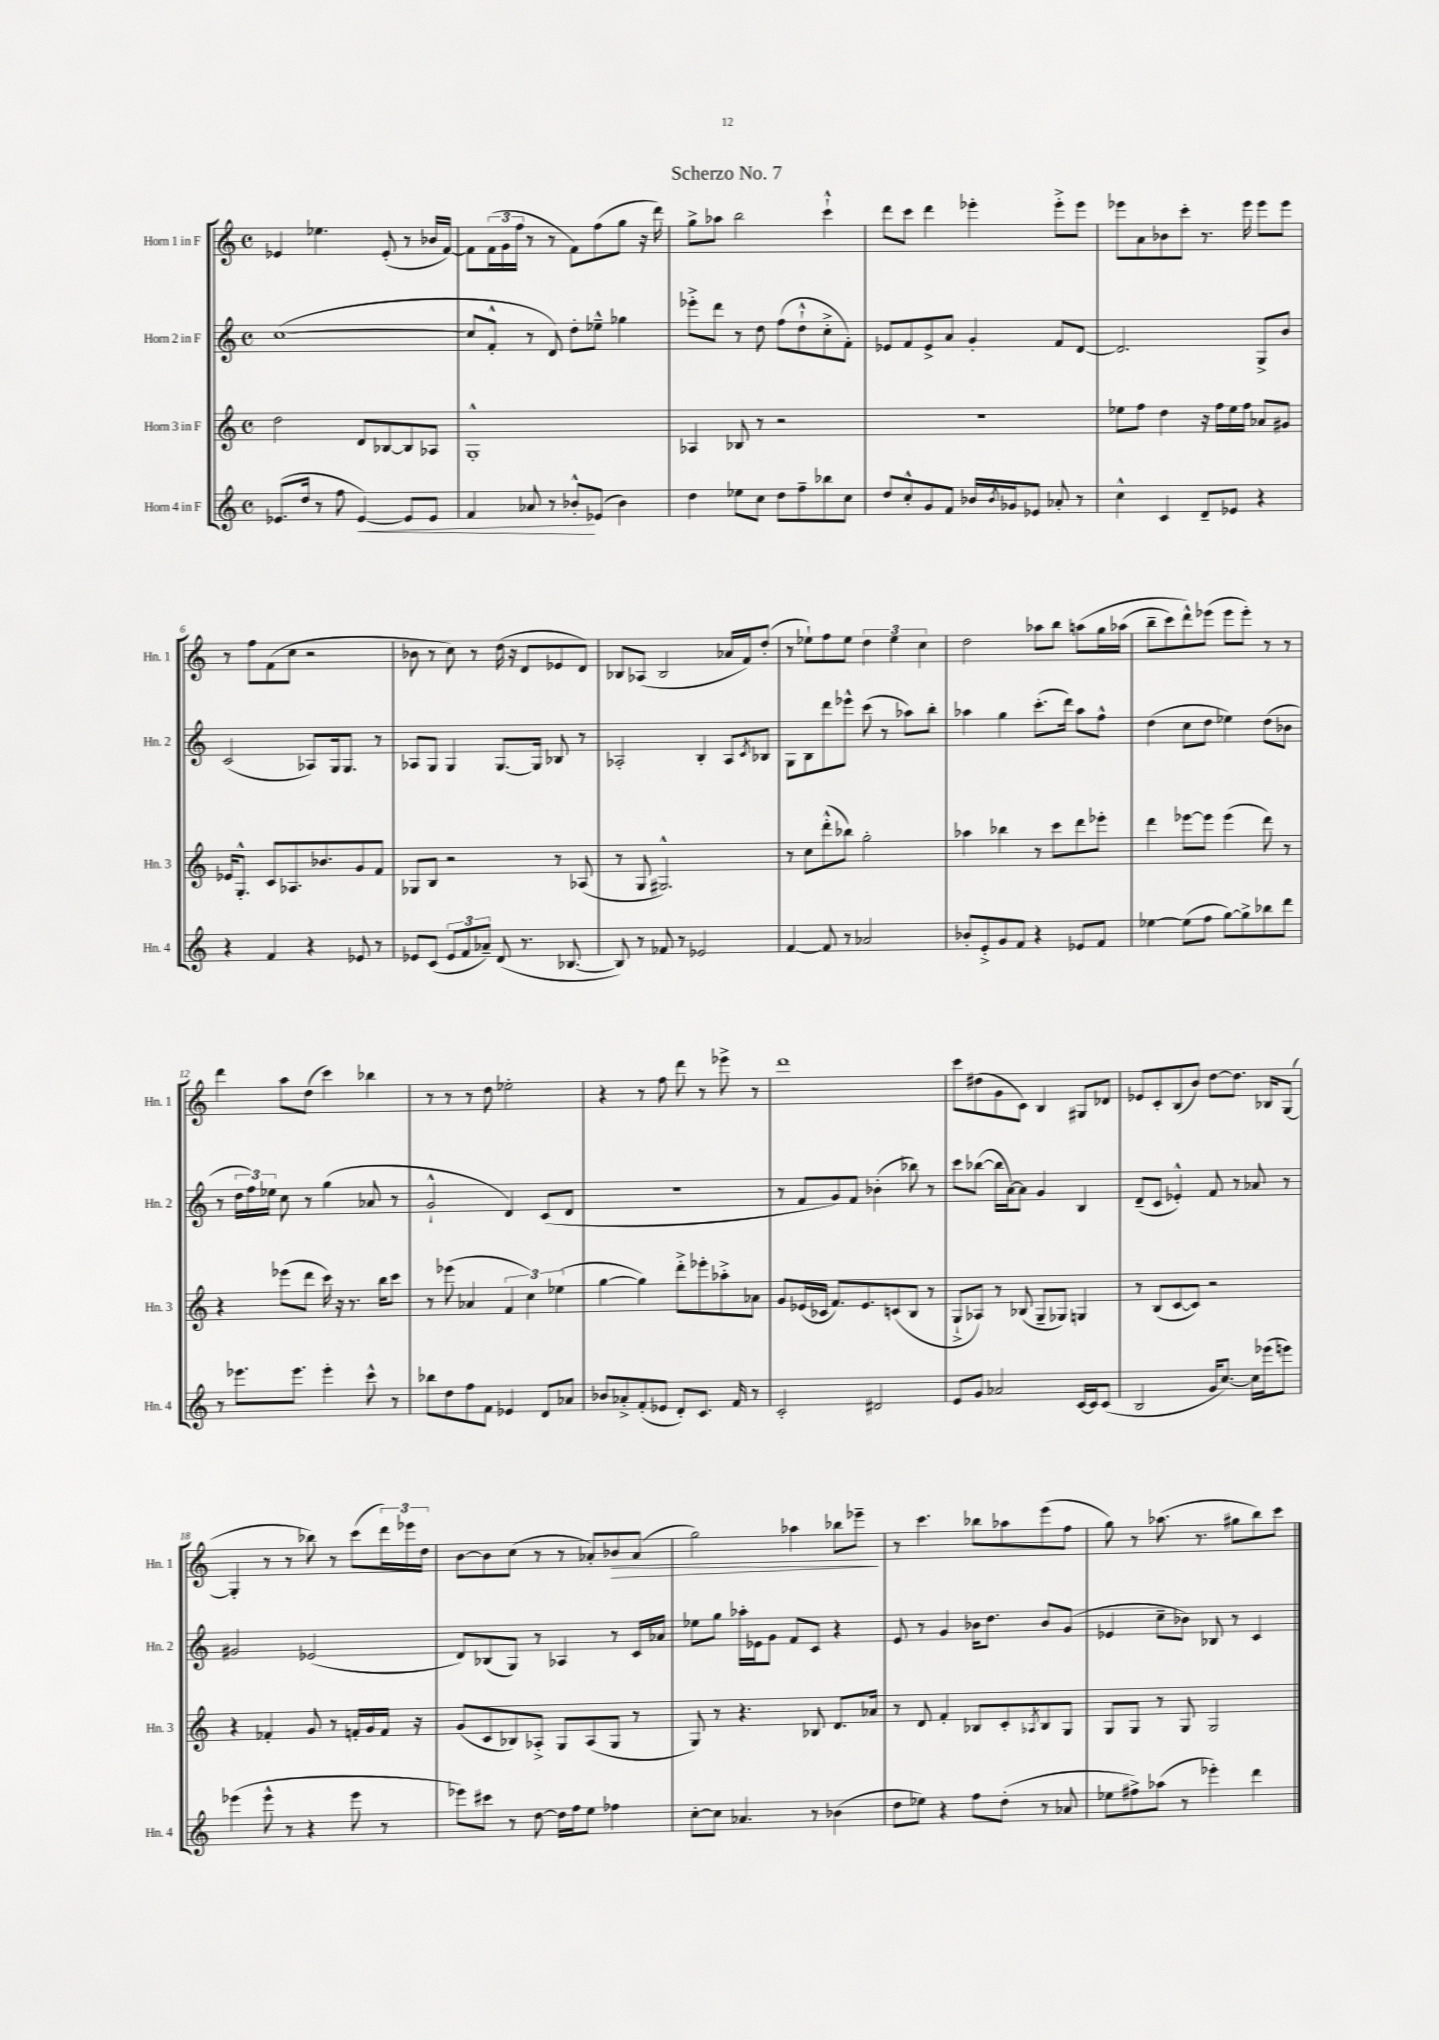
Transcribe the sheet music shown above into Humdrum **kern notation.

**kern	**kern	**kern	**kern
*staff4	*staff3	*staff2	*staff1
*clefG2	*clefG2	*clefG2	*clefG2
*k[]	*k[]	*k[]	*k[]
*M4/4	*M4/4	*M4/4	*M4/4
*met(c)	*met(c)	*met(c)	*met(c)
(8.e-	2dd	([1cc	4e-
16dd	.	.	.
8r	.	.	4.ee-
8ff	.	.	.
[4e-)	8d	.	.
.	[8B-	.	(8e-'
8e-]	8B-]	.	8r
8e-	8A-	.	16b-
.	.	.	[16f)
=	=	=	=
4f	1G'^^	8cc]	8f]
.	.	8f'^^	(24f
.	.	.	24g
.	.	.	24ff
8a-	.	8r	8r
8r	.	8d)	8r
8b-'^^	.	8dd'	8f)
(8e-	.	8ee-~^^	(8ff
4b-)	.	4gg-	8gg
.	.	.	16r
.	.	.	16ddd)
=	=	=	=
4dd	4A-	8eee-'^	8gg^
.	.	8ddd	8aa-
8ee-	8B-	8r	2bb
8cc	8r	8dd	.
8dd	2r	(8ff	.
8ff~	.	8dd`^^	.
8bb-	.	8cc'^	4ccc`^^
8cc	.	8f')	.
=	=	=	=
8dd	1r	8e-	8ddd
8cc'^^	.	8f	8ccc
8g	.	8e-^	4ddd
8f	.	8a	.
16b-	.	4g'	4eee-'
8qb-	.	.	.
16g-	.	.	.
8e-	.	.	.
8a-'	.	8f	8eee-'^
8r	.	[8d	8eee-
=	=	=	=
4cc^^	8ee-	2.d]	8eee-
.	8ff	.	8a
4c	4dd	.	8b-
.	.	.	8ccc'
8d~	16r	.	8.r
.	16ff	.	.
8e-	16ee-	.	.
.	16ff	.	16eee-
4r	8a-	8G^	8eee-
.	8g#	8b	8eee-
=	=	=	=
4r	16e-	(2c	8r
.	8.G'^^	.	.
.	.	.	8ff
4f	8c	.	(8f
.	8.A-	.	8cc
4r	.	8A-)	2r
.	8.b-	.	.
.	.	16G	.
.	.	8.G	.
8e-	8g	.	.
8r	8f	8r	.
=	=	=	=
8e-	8G-	8A-	8b-
(8c	8B	8G	8r
12e-	2r	4G	8cc)
12f	.	.	.
.	.	.	8r
12a-~)	.	.	.
(8d	.	[8.G	(16dd
.	.	.	16r
8.r	.	.	8d
.	.	16G]	.
.	8r	8B-	8e-
[8.B-	.	.	.
.	(8A-	8r	8d)
=	=	=	=
8B-])	8r	2A-'	8B-
8r	8G	.	(8A-
8f-	2.G#^^)	.	2B-
8r	.	.	.
2e-	.	4B'	.
.	.	8A-	16a-
.	.	.	16f)
.	.	8qc	.
.	.	8B-	(8dd'
=	=	=	=
[4f	8r	8G	8r
.	8cc	8B	8ee-`)
8f]	(8ddd'^^	8ddd	8ff
8r	8bb-)	8eee-^^	8ee-
2a-	2gg'	(8ccc	6dd
.	.	8r	.
.	.	.	6ee-
.	.	8aa-)	.
.	.	.	6cc
.	.	8bb'	.
=	=	=	=
8b-'	4aa-	4aa-	2dd
8e'^	.	.	.
8g	4bb-	4gg	.
8f	.	.	.
4r	8r	(8.ccc'	8aa-
.	8ccc	.	8bb
.	.	16ddd)	.
8e-	8ddd	8aa-	&(8aa
8f	8eee-'	8ff^^	16gg
.	.	.	(16aa-
=	=	=	=
[4ee-	4ddd	(4dd	8bb~
.	.	.	8ccc)
(8ee-]	[8eee-	8cc	8ddd^^&)
8ff	8eee-]	8dd	(8eee-
[8gg)	(4eee-	4ee-)	8eee-
8gg^]	.	.	8eee-')
8bb-	8ddd)	(8dd	8r
8ddd	8r	8b-	8r
=	=	=	=
8r	4r	8r	4ddd
8.eee-	.	24dd	.
.	.	24ff)	.
.	.	24ee-	.
.	(8eee-	8cc	8aa
8.eee-	.	.	.
.	8ddd	8r	(8dd
4eee-'	16ccc)	(4gg	4ccc)
.	16r	.	.
.	8.r	.	.
8ccc^^	.	8a-	4bb-
.	16bb	.	.
8r	8ccc	8r	.
=	=	=	=
8bb-	8r	2g`^^	8r
8dd	(8eee-	.	8r
8ff	4a-	.	8r
8f	.	.	8dd
4e-	6f	4d)	2ee-'
.	6cc)	.	.
8d	.	(8c	.
.	(6ee-	.	.
8a-	.	8d	.
=	=	=	=
8b-	[4gg	1r	4r
8a-'^	.	.	.
(8f'	4gg])	.	8r
8e-	.	.	8ff
8d')	8ddd'^	.	8ddd
8.c	8eee-'	.	8r
.	8aa-'^	.	8eee-^
16f	.	.	.
8r	8a-	.	8r
=	=	=	=
2c'	8g	8r	1ddd
.	(16e-	8f	.
.	16c-	.	.
.	8.f)	8g)	.
.	.	8f	.
.	8.e-	.	.
2d#	.	(4b-'	.
.	(8c	.	.
.	8B	8bb-)	.
.	8r	8r	.
=	=	=	=
8e	8G`^	8ccc	8ccc
8g	8A-)	([8bb-	(8dd#
2a-	8r	16bb-]	8g
.	.	[16a)	.
.	(8B-	8a]	8c)
.	8G~	4g	4B
.	8G-)	.	.
[16c	4G	4B	8G#
16c]	.	.	.
(8c	.	.	8d-
=	=	=	=
2B	8r	(8d~	8e-
.	(8B	8c	8c'
.	[8c	4e-'^^)	(8B
.	8c])	.	8b)
16g	2r	8f	[8dd
[8.cc)	.	.	.
.	.	8r	8.dd]
16cc]	.	8a-	.
(16eee-	.	.	16B-
8eee)	.	8r	([8G
=	=	=	=
(4eee-	4r	2g#	4G']
8eee-^^	4f-'	.	8r
8r	.	.	8r
4r	8g	(2e-	8bb-)
.	8r	.	8r
8eee-	16f'	.	(8ccc
.	16g	.	.
8r	16f	.	24ddd)
.	.	.	24eee-
.	16r	.	.
.	.	.	24dd
=	=	=	=
8eee-)	(8g	8d)	[8b
8ccc#	8c	(8B-	8b]
8r	8B-)	8G)	(8cc
[8dd	8A-'^	8r	8r
16dd]	8G	4A-	8r
16ff	.	.	.
8ee	(8A-	.	8a-')
4ff-	8G	8r	8b-
.	8r	16c	(8a-
.	.	16a-	.
=	=	=	=
[8cc'	8G)	8ee-	2gg)
8cc]	8r	8gg	.
4.a-	4.r	16aa-'	.
.	.	16e-	.
.	.	8g	.
.	.	8f	4aa-
8r	8B-	8c	.
(4b-	8.d	4r	8bb-
.	.	.	8eee-~
.	16a-	.	.
=	=	=	=
8dd	8r	8e	8r
8ee-)	8d	8r	4.ccc
4r	4f'	4g	.
8ff	8B-	16b-	8bb-
.	.	8.dd	.
(8dd'	8c'	.	8aa-
.	8qA-	.	.
8r	8B-	8b-	(8eee
8a-	8G	(8g	8ff
=	=	=	=
8ee-	8G	4e-	8gg)
8ff#^)	8G	.	8r
(8aa-	8r	8cc~	(8.aa-
8r	8G	8b-)	.
.	.	.	8.r
4eee-')	2G	8B-	.
.	.	8r	8gg#
4ddd	.	4c	8bb)
.	.	.	8ccc
==	==	==	==
*-	*-	*-	*-
